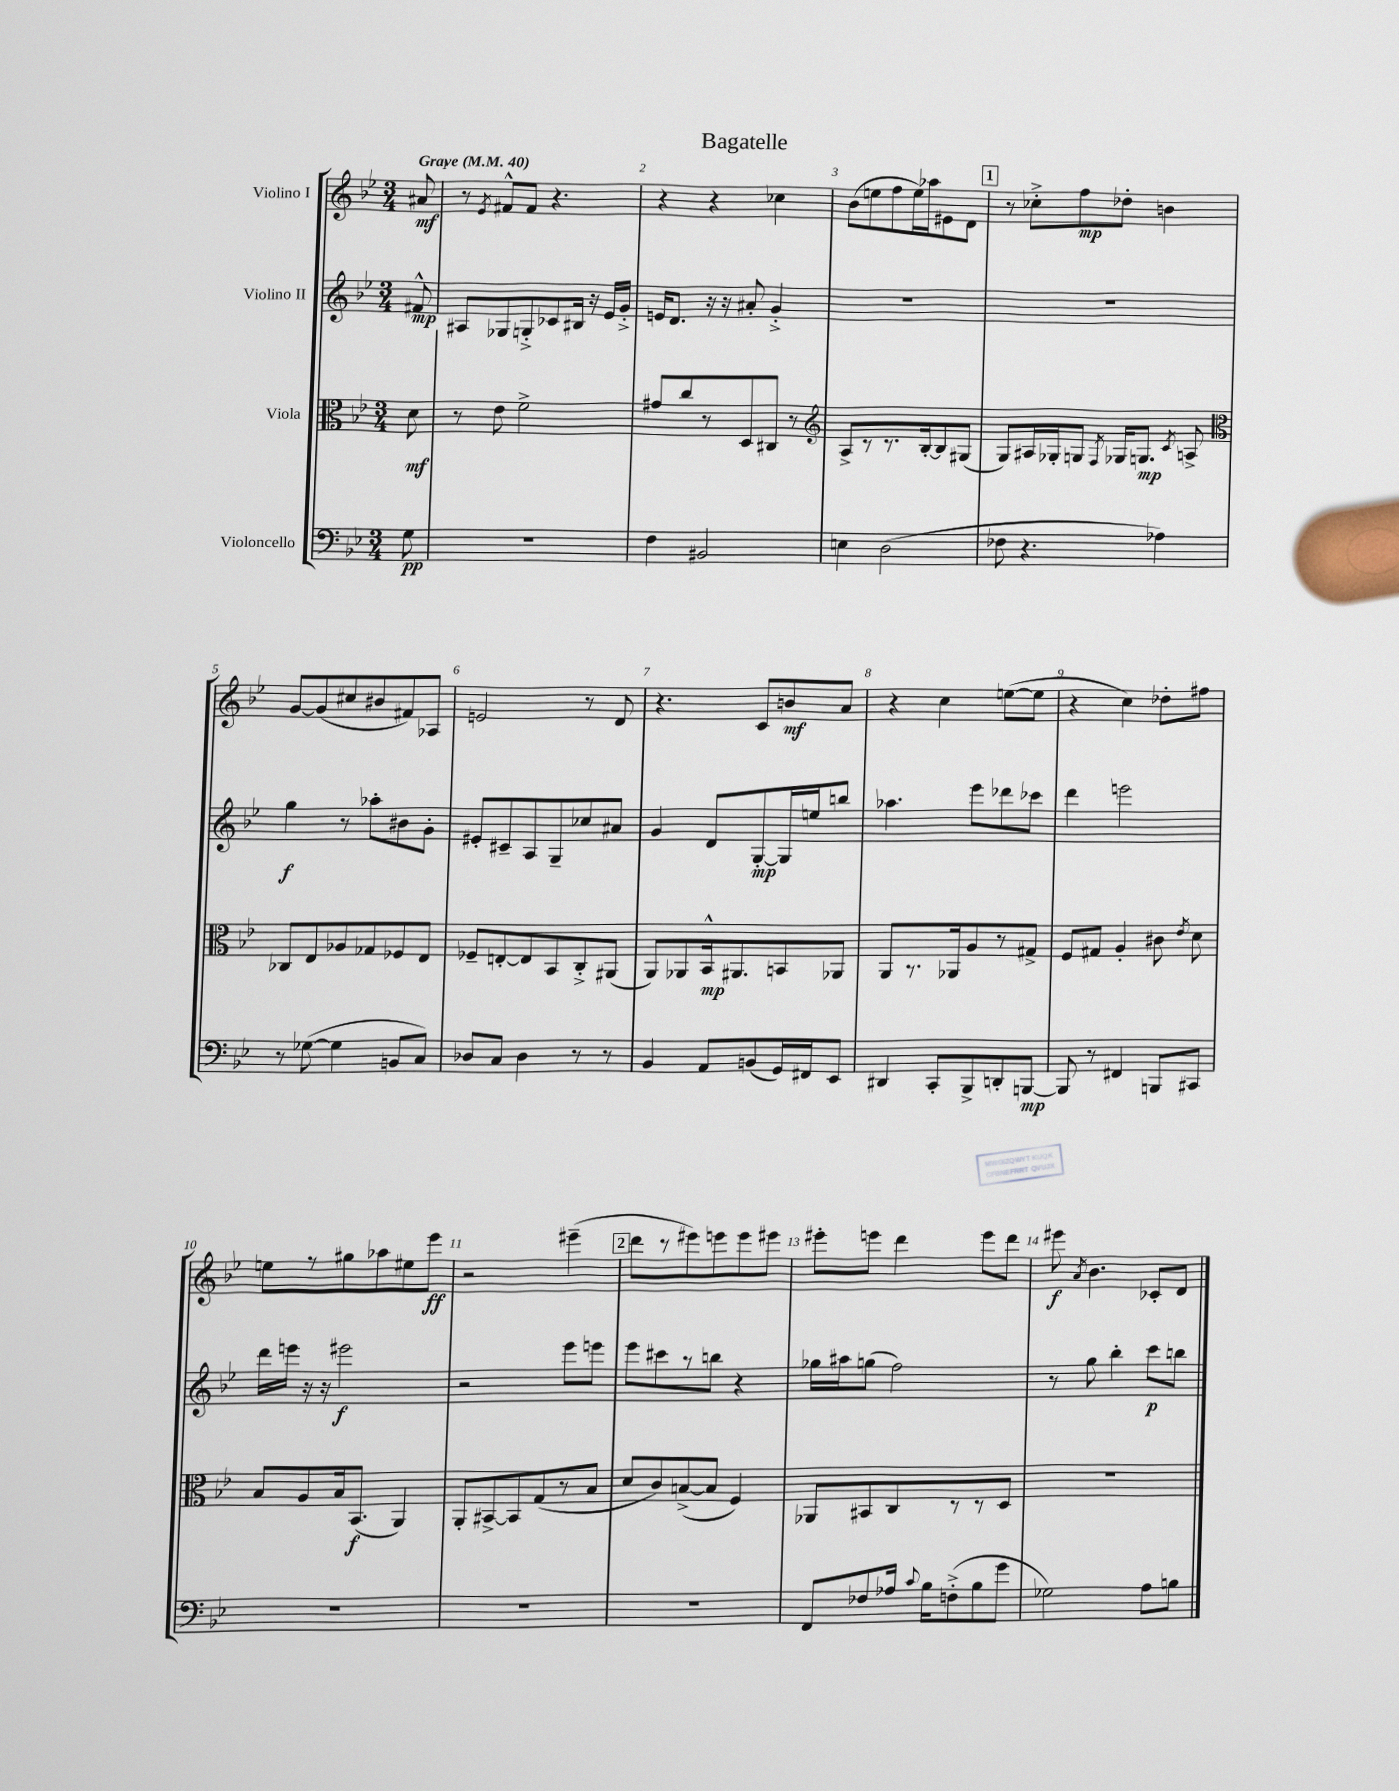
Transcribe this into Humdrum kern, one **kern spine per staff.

**kern	**dynam	**kern	**dynam	**kern	**dynam	**kern	**dynam
*part4	*part4	*part3	*part3	*part2	*part2	*part1	*part1
*staff4	*staff4	*staff3	*staff3	*staff2	*staff2	*staff1	*staff1
*I"Violoncello	*	*I"Viola	*	*I"Violino II	*	*I"Violino I	*
*clefF4	*	*clefC3	*	*clefG2	*	*clefG2	*
*k[b-e-]	*	*k[b-e-]	*	*k[b-e-]	*	*k[b-e-]	*
*M3/4	*	*M3/4	*	*M3/4	*	*M3/4	*
*MM40	*	*MM40	*	*MM40	*	*MM40	*
=	=	=	=	=	=	=	=
!	!	!	!	!	!	!LO:TX:a:B:t=Grave	!
8G\	pp	8d\	mf	8f#X^^/	mp	8a#X/	mf
=1	=1	=1	=1	=1	=1	=1	=1
2.r	.	8r	.	8A#X/L	.	8r	.
.	.	.	.	.	.	8qe-/	.
.	.	8e-\	.	8G-X/	.	8f#X^^/L	.
.	.	2f^\	.	8Gn'^/	.	8f#/J	.
.	.	.	.	8c-X/	.	4.r	.
.	.	.	.	16B#X/Jk	.	.	.
.	.	.	.	16r	.	.	.
.	.	.	.	16e-/LL	.	.	.
.	.	.	.	16g'^/JJ	.	.	.
=2	=2	=2	=2	=2	=2	=2	=2
4F\	.	8g#X/L	.	16en/KL	.	4r	.
.	.	.	.	8.d/J	.	.	.
.	.	8cc/	.	.	.	.	.
2BB#X/	.	8r	.	16r	.	4r	.
.	.	.	.	16r	.	.	.
.	.	8D/	.	8a#X'/	.	.	.
.	.	8C#X/J	.	4g'^/	.	4cc-X\	.
.	.	8r	.	.	.	.	.
=3	=3	=3	=3	=3	=3	=3	=3
*	*	*clefG2	*	*	*	*	*
4En\	.	8A^/L	.	2.r	.	(8b-\L	.
.	.	8r	.	.	.	8een\	.
(2D\	.	8.r	.	.	.	8ff\	.
.	.	.	.	.	.	16ee\L)	.
.	.	[16B-'/k	.	.	.	16aa-X\J	.
.	.	8B-/]	.	.	.	8e#X\	.
.	.	(8G#X/J	.	.	.	8d\J	.
!!LO:REH:place=s1:t=1
=4	=4	=4	=4	=4	=4	=4	=4
8F-X\	.	8G/L)	.	2.r	.	8r	.
4.r	.	16A#X/L	.	.	.	8cc-X'^\L	.
.	.	16G-X'/J	.	.	.	.	.
.	.	8Gn/J	.	.	.	8ff\	mp
.	.	8qF/	.	.	.	.	.
.	.	16G-X/KL	.	.	.	8dd-X'\J	.
.	.	8.Gn/J	mp	.	.	.	.
4A-X\)	.	.	.	.	.	4bn\	.
.	.	8qc/	.	.	.	.	.
.	.	8An^/	.	.	.	.	.
!!LO:LB:g=z
=5	=5	=5	=5	=5	=5	=5	=5
*	*	*clefC3	*	*	*	*	*
8r	.	8C-X/L	.	4gg\	f	[8g/L	.
([8G-X\	.	8E-/	.	.	.	(8g/]	.
4G-\]	.	8A-X/	.	8r	.	8cc#X/	.
.	.	8G-X/	.	8aa-X'\L	.	8b#X/	.
8BBn/L	.	8F-X/	.	8b#X\	.	8f#X/)	.
8C/J)	.	8E-/J	.	8g'\J	.	8A-X/J	.
=6	=6	=6	=6	=6	=6	=6	=6
8D-X/L	.	8F-X~/L	.	8e#X'/L	.	2en/	.
8C/J	.	[8En'/	.	8c#X~/	.	.	.
4D-\	.	8E/]	.	8A/	.	.	.
.	.	8BB-/	.	8G~/	.	.	.
8r	.	8C'^/	.	8cc-X/	.	8r	.
8r	.	(8AA#X/J	.	8a#X/J	.	8d/	.
=7	=7	=7	=7	=7	=7	=7	=7
4BB-/	.	8AA/L)	.	4g/	.	4.r	.
.	.	8AA-X/	.	.	.	.	.
8AA/L	.	16BB-^^/k	mp	8d/L	.	.	.
.	.	8.AA#X/	.	.	.	.	.
(8BBn/	.	.	.	[8G'/	mp	8c/L	.
16GG/L)	.	8BBn/	.	16G/L]	.	8bn/	mf
16FF#X/J	.	.	.	16een/J	.	.	.
8EE-/J	.	8AA-X/J	.	8bbn/J	.	8a/J	.
=8	=8	=8	=8	=8	=8	=8	=8
4DD#X/	.	8AA/L	.	4.aa-X\	.	4r	.
.	.	8.r	.	.	.	.	.
8CC'/L	.	.	.	.	.	4cc\	.
.	.	16AA-X/k	.	.	.	.	.
8BBB-^/	.	8A/	.	8eee-\L	.	.	.
8DDn'/	.	8r	.	8ddd-X\	.	([8een\L	.
[8BBBn/J	mp	8G#X^/J	.	8ccc-X\J	.	8ee\J]	.
=9	=9	=9	=9	=9	=9	=9	=9
8BBB/]	.	8F/L	.	4ddd\	.	4r	.
8r	.	8G#X/J	.	.	.	.	.
4FF#X/	.	4A'/	.	2eeen\	.	4cc\)	.
8BBBn/L	.	8c#X\	.	.	.	8dd-X'\L	.
.	.	8qe-/	.	.	.	.	.
8CC#X/J	.	8d\	.	.	.	8ff#X\J	.
!!LO:LB:g=z
=10	=10	=10	=10	=10	=10	=10	=10
2.r	.	8B-/L	.	16ddd\LL	.	8een\L	.
.	.	.	.	16eeen\JJ	.	.	.
.	.	8A/	.	16r	.	8r	.
.	.	.	.	16r	.	.	.
.	.	16B-/k	.	2eee#X\	f	8gg#X\	.
.	.	(8.BB-/J	f	.	.	.	.
.	.	.	.	.	.	8aa-X\	.
.	.	4AA/)	.	.	.	8ee#X\	.
.	.	.	.	.	.	8eee-\J	ff
=11	=11	=11	=11	=11	=11	=11	=11
2.r	.	8AA'/L	.	2r	.	2r	.
.	.	[8BB#X^/	.	.	.	.	.
.	.	8BB#/]	.	.	.	.	.
.	.	(8G/	.	.	.	.	.
.	.	8r	.	8eee-\L	.	(4eee#X~\	.
.	.	8B-/J	.	8eeen\J	.	.	.
!!LO:REH:place=s1:t=2
=12	=12	=12	=12	=12	=12	=12	=12
2.r	.	8d/L	.	8eee-\L	.	8ddd\L	.
.	.	8c/)	.	8ccc#X\	.	8r	.
.	.	([8Bn^/	.	8r	.	8eee#X\)	.
.	.	8B/J]	.	8bbn\J	.	8eeen\	.
.	.	4F/)	.	4r	.	8eee\	.
.	.	.	.	.	.	8eee#X\J	.
=13	=13	=13	=13	=13	=13	=13	=13
8FF/L	.	8AA-X/L	.	16gg-X\LL	.	8eee#X'\L	.
.	.	.	.	16aa#X\J	.	.	.
8F-X/	.	8BB#X/	.	(8ggn\J	.	8eeen\J	.
16A-X/Jk	.	8C/	.	2ff\)	.	4ddd\	.
8qqc/	.	.	.	.	.	.	.
16B-\KL	.	.	.	.	.	.	.
(8Fn'^\	.	8r	.	.	.	.	.
8B-\	.	8r	.	.	.	8eee\L	.
8g\J	.	8D/J	.	.	.	8ddd\J	.
=14	=14	=14	=14	=14	=14	=14	=14
2G-X\)	.	2.r	.	8r	.	8eee#X\	f
.	.	.	.	.	.	8qa/	.
.	.	.	.	8gg\	.	4.b-\	.
.	.	.	.	4bb-'\	.	.	.
8A\L	.	.	.	8ccc\L	p	8c-X'/L	.
8Bn\J	.	.	.	8bbn\J	.	8d/J	.
==	==	==	==	==	==	==	==
*-	*-	*-	*-	*-	*-	*-	*-
